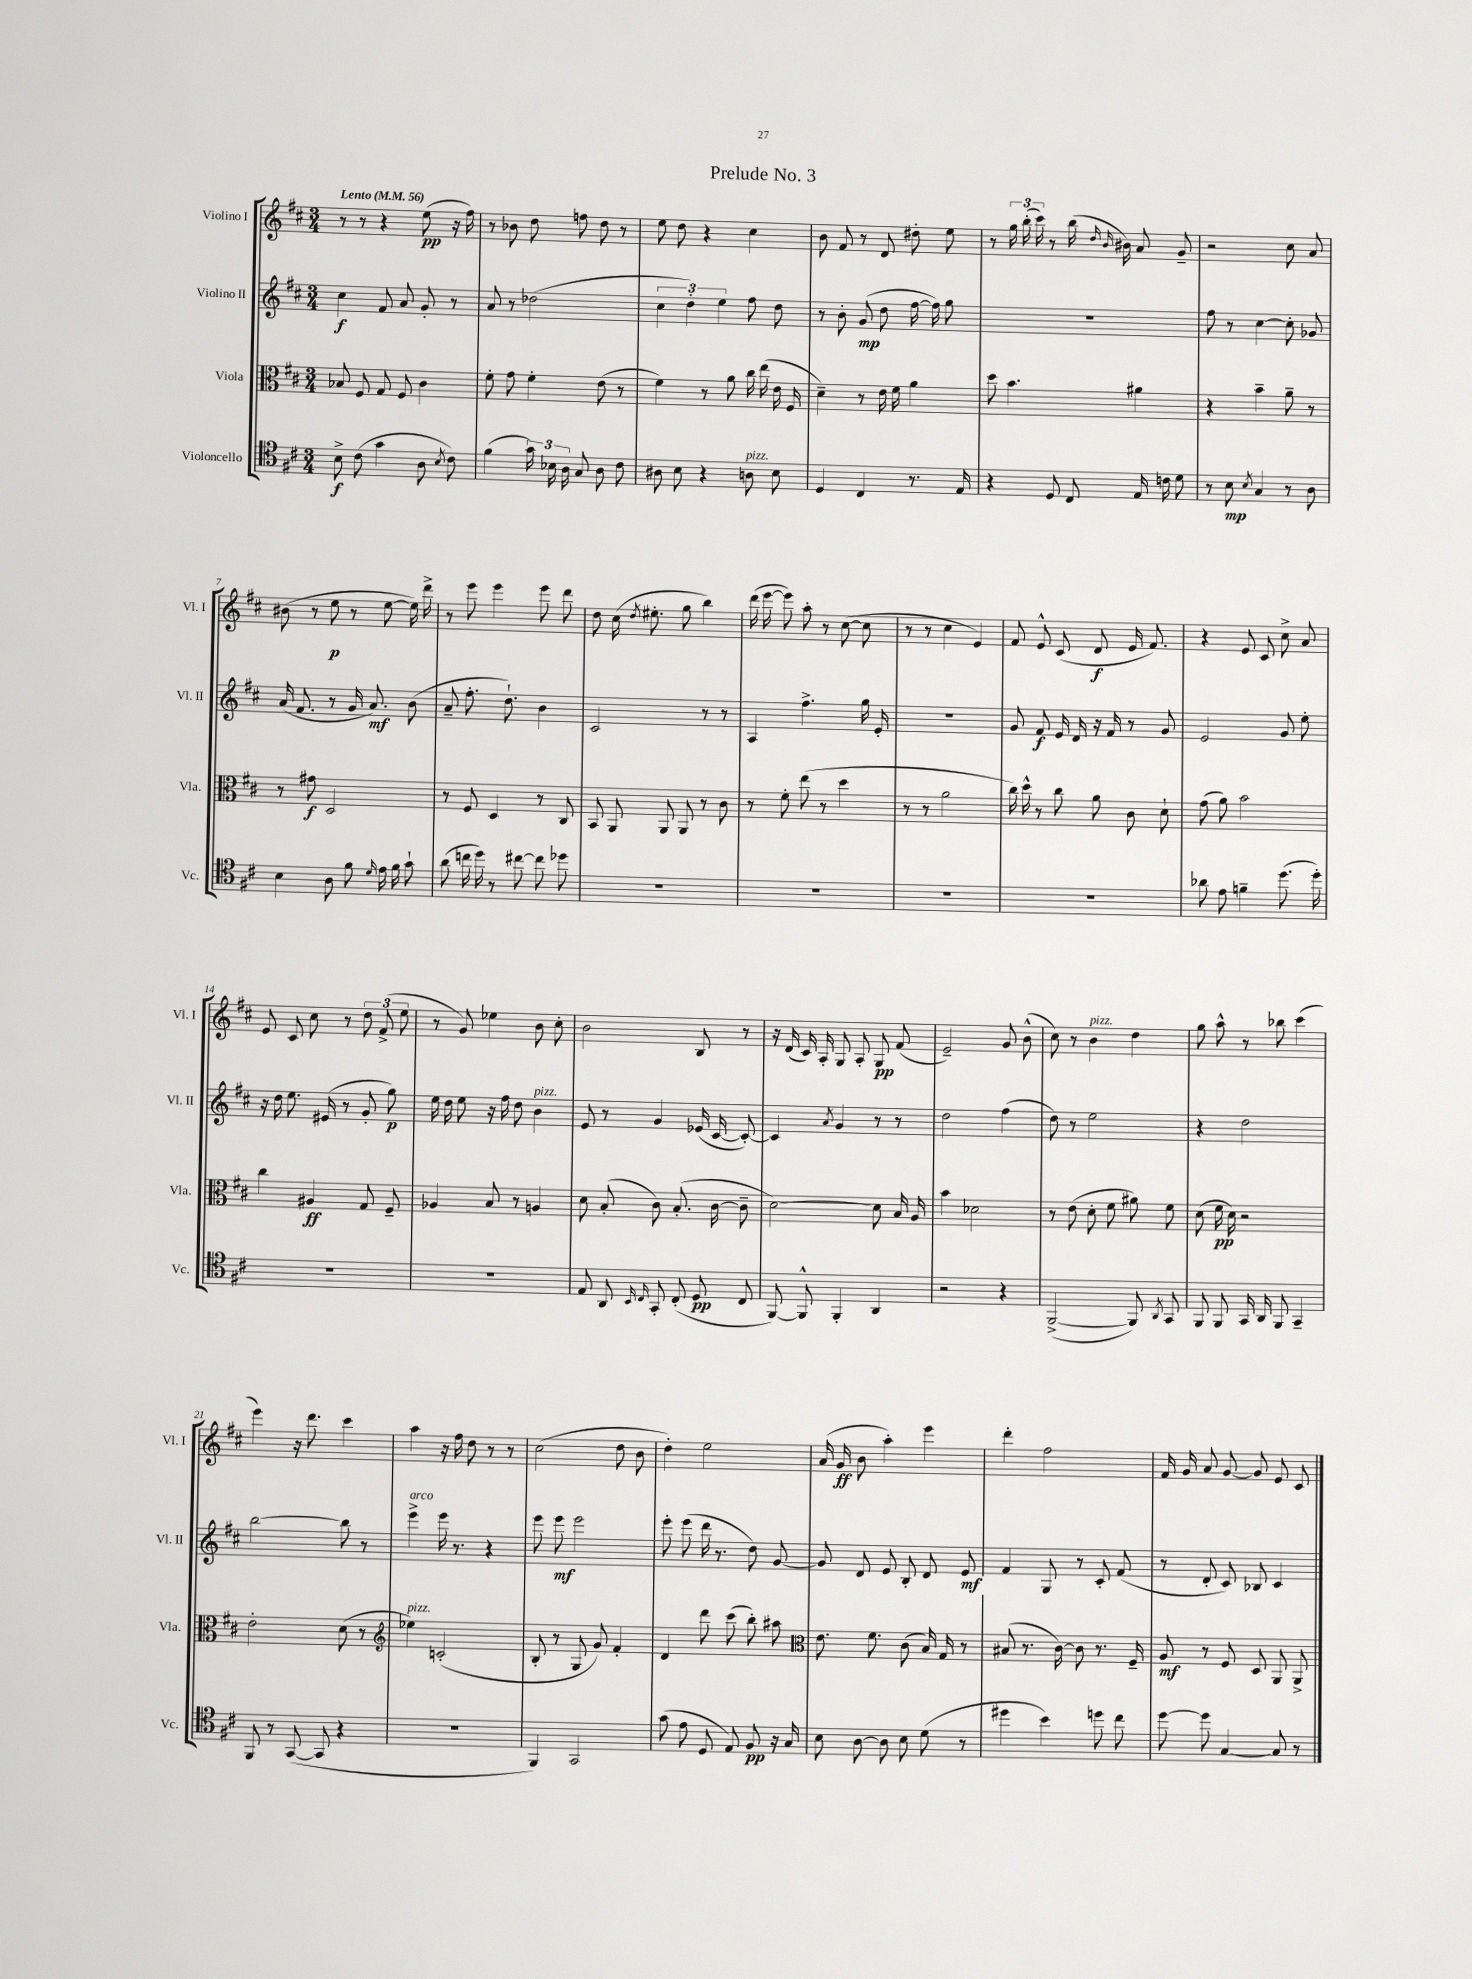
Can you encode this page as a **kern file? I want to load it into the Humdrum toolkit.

**kern	**kern	**kern	**kern
*staff4	*staff3	*staff2	*staff1
*clefC4	*clefC3	*clefG2	*clefG2
*k[f#c#]	*k[f#c#]	*k[f#c#]	*k[f#c#]
*M3/4	*M3/4	*M3/4	*M3/4
*MM56	*MM56	*MM56	*MM56
8B^\	8B-/	4cc#\	8r
(8c#\	8F#/	.	8r
4g\	8G/	8f#/	4r
.	8F#/	8a/	.
8A\	4c#\	8g'/	(8ee\
8qB/	.	.	.
8c#\)	.	8r	16r
.	.	.	16ff#\)
=	=	=	=
(4f#\	8f#'\	8a/	8r
.	8g\	8r	8b-\
24g\)	4f#'\	(2dd-\	8dd\
24B-\	.	.	.
24A\	.	.	.
8G/	.	.	8ff\
8A\	(8e\	.	8dd\
8c#\	8r	.	8r
=	=	=	=
8A#\	4f#\)	6cc#\	8ee\
8B\	.	.	8dd\
.	.	6dd'\)	.
4r	8r	.	4r
.	.	6ee\	.
.	8a\	.	.
8A\	16cc#\	8ff#\	4cc#\
.	(16ee\	.	.
8B\	16e\	8dd\	.
.	16F#/	.	.
=	=	=	=
4D/	4d~\)	8r	8b\
.	.	8b'\	8f#/
4C#/	8r	(8g/	8r
.	16e\	8dd\	8d/
.	16f#\	.	.
8.r	4a\	[16ff#\	8dd#'\
.	.	16ff#\])	.
.	.	8gg\	8ee\
16E/	.	.	.
=	=	=	=
4r	8dd\	2.r	8r
.	4.b\	.	24gg\
.	.	.	(24bb'\
.	.	.	24ccc#\)
8D/	.	.	8r
8C#/	.	.	(16bb\
.	.	.	16qqdd/
.	.	.	16qqb/
.	.	.	16b#\)
16E/	4a#\	.	8a/
16c\	.	.	.
8d\	.	.	8g~/
=	=	=	=
8r	4r	8ff#\	2r
8B\	.	8r	.
8qB/	.	.	.
4G/	4b~\	[4cc#\	.
8r	8a~\	8cc#'\]	8cc#\
8A\	8r	8g-/	8a/
=	=	=	=
4B\	8r	(16a/	(8b#\
.	.	8.f#/	.
.	8g#\	.	8r
8A\	2D/	8r	8ee\
8f#\	.	16g/	8r
.	.	8.a/)	.
16qqd/	.	.	.
16e\	.	.	[8ee\
16f#\	.	.	.
8g`\	.	(8b\	16ee\])
.	.	.	16ddd^\
=	=	=	=
(8a\	8r	8a~/	8r
16cc\	8F#/	8.ff#'\	8eee\
16dd\)	.	.	.
8r	4D/	.	4eee\
.	.	8.dd`\)	.
[8cc#\	.	.	.
8cc#\]	8r	4b\	8eee\
8dd-\	8C#/	.	8ddd\
=	=	=	=
2.r	8BB/	2c#/	8dd\
.	8AA/	.	(16cc#\
.	.	.	8qdd/
.	.	.	8.ee#'\
.	8AA/	.	.
.	8AA/	.	8gg\
.	8r	8r	4bb\)
.	8c#\	8r	.
=	=	=	=
2.r	8r	4A/	(16ddd\
.	.	.	[16eee\
.	8f#'\	.	8eee\])
.	(8ee\	4.ff#^\	8aa'\
.	8r	.	8r
.	4dd\	.	([8cc#\
.	.	16gg\	8cc#\]
.	.	16e'/	.
=	=	=	=
2.r	8r	2.r	8r
.	8r	.	8r
.	2a\	.	4cc#\
.	.	.	4e/)
=	=	=	=
2.r	16cc#\)	8g/	8f#/
.	16dd^^\	.	.
.	8r	8f#/	8e^^/
.	8cc#\	16e/	(8c#/
.	.	16d/	.
.	8a\	16r	8d/
.	.	16f#/	.
.	8c#\	8r	16e/
.	.	.	8.f#/)
.	8d`\	8g/	.
=	=	=	=
8a-\	(8g\	2e/	4r
8e\	8a\)	.	.
4f~\	2b\	.	8e/
.	.	.	8c#/
(8.dd\	.	8g/	8cc#^\
.	.	8ee'\	8a/
16dd'\)	.	.	.
=	=	=	=
2.r	4cc#\	16r	8e/
.	.	16dd\	.
.	.	8.ee\	8c#/
.	4A#/	.	8cc#\
.	.	(16e#/	.
.	.	8r	8r
.	8G/	8g'/	12dd\
.	.	.	(12f#^/
.	8F#~/	8gg\)	.
.	.	.	12ee\
=	=	=	=
2.r	4A-/	16ee\	8r
.	.	16dd\	.
.	.	8ee\	8g/)
.	8B/	16r	4ee-\
.	.	16ff#\	.
.	8r	8dd\	.
.	4A/	4b\	8b\
.	.	.	8cc#'\
=	=	=	=
8E/	8d\	8e/	2b\
8AA/	(8B'/	8r	.
16qqBB/	.	.	.
16qqC#/	.	.	.
8GG'/	8c#\)	4g/	.
(8C#'/	(8.B'/	.	.
8D/	.	(16e-/	8B/
.	[16c#\	[16c#/	.
8C#/	8c#~\]	8c#'/_)	8r
=	=	=	=
[8FF#/)	[2d\)	4c#/]	16r
.	.	.	(16d/
8FF#^^/]	.	.	16c#/)
.	.	.	16A'/
.	.	8qa/	.
4FF#'/	.	4g/	8G/
.	.	.	8A'/
4AA/	8d\]	8r	8G/
.	16B/	8r	(8f#/
.	16A/	.	.
=	=	=	=
2r	4b\	2dd\	2e~/)
.	2d-\	.	.
4r	.	(4ff#\	8g/
.	.	.	(8b^^\
=	=	=	=
([2FF#^/	8r	8dd\)	8cc#\)
.	(8e\	8r	8r
.	8d'\	2ee\	4b\
.	8f#\	.	.
8FF#/])	8a#\)	.	4dd\
8qAA/	.	.	.
8GG/	8f#\	.	.
=	=	=	=
8FF#/	(8d\	4r	8gg\
8FF#/	16f#\	.	8aa^^\
.	16d\)	.	.
16GG/	2r	2dd\	8r
16AA/	.	.	.
8FF#/	.	.	8bb-\
4GG~/	.	.	(4ccc#\
=	=	=	=
8FF#/	2e'\	[2bb\	4eee\)
8r	.	.	.
([8GG/	.	.	16r
.	.	.	8.ddd\
8GG/]	.	.	.
4r	(8d\	8bb\]	4ccc#\
.	8r	8r	.
=	=	=	=
*	*clefG2	*	*
2.r	4ee-\)	4eee^\	4aa\
.	(2c'/	16eee\	16r
.	.	8.r	16ff#\
.	.	.	8dd\
.	.	4r	8r
.	.	.	8r
=	=	=	=
4FF#/)	8B'/	8eee\	(2cc#\
.	8r	8eee\	.
2GG/	8G/	2eee\	.
.	8g/)	.	.
.	4f#'/	.	8dd\
.	.	.	8b\
=	=	=	=
(8g\	4d/	8eee'\	4dd'\)
8e\	.	(8eee\	.
8D/	8ddd\	16ddd\	2ee\
.	.	8.r	.
8E/)	(8ccc#\	.	.
8F#/	8bb'\)	8dd\)	.
16r	8aa#\	[8g/	.
16G/	.	.	.
=	=	=	=
*	*clefC3	*	*
8B\	8.e\	8g/]	(16a/
.	.	.	16g/
[8A\	.	8d/	8b\
.	8.f#\	.	.
8A\]	.	8e/	4aa'\)
8B\	(8c#\	8B'/	.
(8d\	16B/)	8d/	4eee\
.	16G/	.	.
8r	8r	8e/	.
=	=	=	=
4dd#\	(8B#/	4f#/	4ddd'\
.	8.r	.	.
4b\)	.	8G/	2ff#\
.	[16c#\)	.	.
.	8c#\]	8r	.
8dd\	8.r	8c#'/	.
8cc#\	.	(8f#/	.
.	16F#~/	.	.
=	=	=	=
[8dd\	8A/	8r	16f#/
.	.	.	16g/
8dd\]	8r	8d'/	8a/
[4G/	8F#/	8c#/)	[8g/
.	8D/	8B-/	8g/]
8G/]	8AA/	4c#/	8e/
8r	8AA^/	.	8c#/
==	==	==	==
*-	*-	*-	*-
